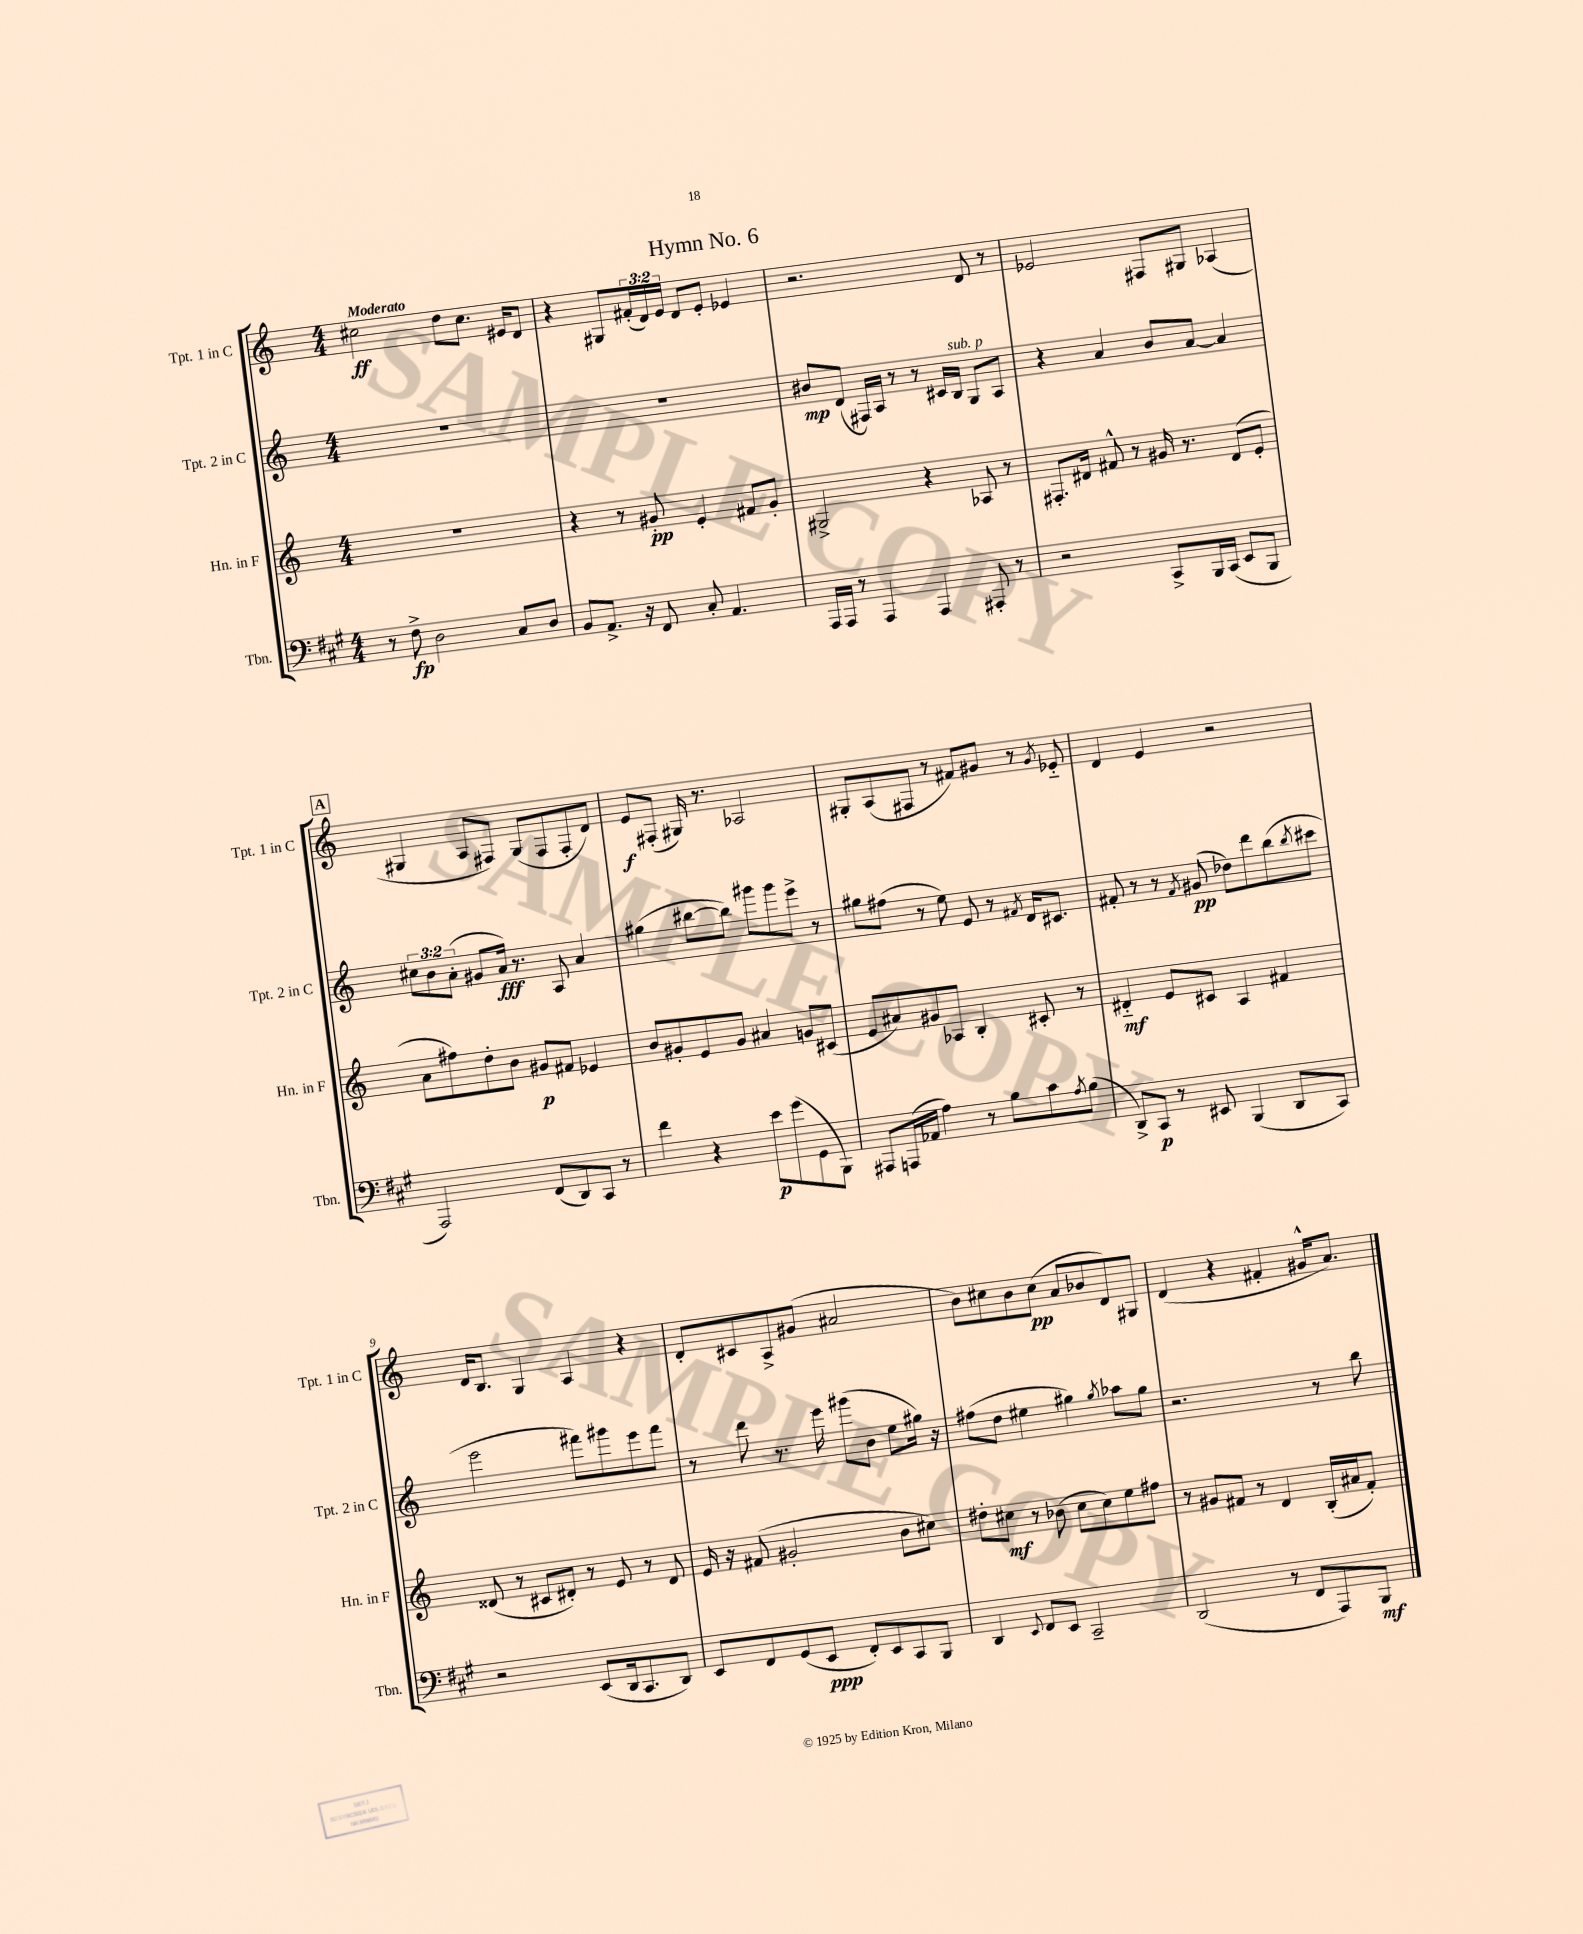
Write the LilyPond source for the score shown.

\header { title = "Hymn No. 6" }
<<
\new StaffGroup <<
\new Staff = "s0" \with { instrumentName = "Tpt. 1 in C" shortInstrumentName = "Tpt. 1 in C" } {
    \clef treble \key c \major \numericTimeSignature \time 4/4 \override Staff.TupletNumber.text = #tuplet-number::calc-fraction-text \tempo "Moderato"
    cis''2\ff d''8 cis''8. eis'16 d'8 |
    r4 gis8 \tuplet 3/2 { fis'16-.( d'16) e'16 } d'8 e'8-. ees'4 |
    r2. d'8 r8 |
    ees'2 fis8 gis8 aes4( |
    \mark \markup { \box "A" } gis4 a8 fis8) gis8( fis8 fis8-. d'8) |
    e'8\f fis8-.( gis16) r8. aes2 |
    gis8-. a8( fis8 r8 fis'8) gis'8 r8 \acciaccatura { gis'8 } ees'8-_ |
    d'4 e'4 r2 |
    d'16 b8. g4 a4 r4 |
    d'8-. cis'8 a8-> gis'8( ais'2 |
    b'8) cis''8 b'8 cis''8\pp( a'8 bes'8 d'8) gis8 |
    d'4( r4 fis'4-. gis'16-^ a'8.) \bar "|." |
}
\new Staff = "s1" \with { instrumentName = "Tpt. 2 in C" shortInstrumentName = "Tpt. 2 in C" } {
    \clef treble \key c \major \numericTimeSignature \time 4/4 \override Staff.TupletNumber.text = #tuplet-number::calc-fraction-text
    R1 |
    R1 |
    bis'8\mp d'8( fis16) a16 r8 r8 cis'16 b16^\markup { \italic "sub. p" } g8 a8 |
    r4 a'4 b'8 a'8~ a'4 |
    \mark \markup { \box "A" } \tuplet 3/2 { cis''8 b'8 a'8-.( } gis'8 a'16\fff) r8. a8 a'4 |
    gis''4( bis''8~ bis''8) gis'''8 gis'''8 e'''8-> r8 |
    gis''8 fis''8( r8 e''8) e'8 r8 \acciaccatura { fis'8 } d'16 cis'8. |
    fis'8-. r8 r8 \acciaccatura { fis'8 } gis'8\pp( des''8) d'''8 b''8( \acciaccatura { b''8 } cis'''8 |
    e'''2 fis'''8) gis'''8 e'''8 fis'''8 |
    r8 d'''8 r8. e'''16 gis'''8( b'8 e''8 gis''16) r16 |
    fis''8( d''8 eis''4 gis''4) \acciaccatura { gis''8 } aes''8 gis''8 |
    r2. r8 b''8 \bar "|." |
}
\new Staff = "s2" \with { instrumentName = "Hn. in F" shortInstrumentName = "Hn. in F" } {
    \clef treble \key c \major \numericTimeSignature \time 4/4
    R1 |
    r4 r8 gis'8-.\pp e'4-. fis'8 gis'8-. |
    gis2-> r4 aes8 r8 |
    fis8.-. dis'16 fis'8-^ r8 gis'16 r8. dis'8( e'8-. |
    \mark \markup { \box "A" } a'8 fis''8) d''8-. b'8 gis'8\p fis'8 ees'4 |
    b'8 gis'8-. e'8 gis'8 ais'4 g'8 cis'8( |
    e'8 ais'8) gis'8 aes8 b4-. cis'8-. r8 |
    dis'4-_\mf e'8 cis'8 a4 fis'4 |
    disis'8( r8 cis'8 dis'8-.) r8 e'8 r8 dis'8 |
    e'16 r16 fis'8( gis'2-. b'8 cis''8) |
    dis''8-. cis''8\mf r8 bes'8( cis''8 cis''8) e''8 fis''8 |
    r8 gis'8 fis'8 r8 d'4 b16-.( ais'16 fis'8-.) \bar "|." |
}
\new Staff = "s3" \with { instrumentName = "Tbn." shortInstrumentName = "Tbn." } {
    \clef bass \key a \major \numericTimeSignature \time 4/4
    r8 fis8->\fp d2 cis8 d8 |
    b,8 a,8.-> r16 fis,8 cis8-. a,4. |
    a,,16 a,,16 r8 a,,4 a,,4 ais,,8-. r8 |
    r2 cis,8-> b,,16 cis,16( e,8 b,,8 |
    \mark \markup { \box "A" } a,,2) fis,8( d,8) cis,8 r8 |
    fis'4 r4 e'8\p gis'8( gis,8 b,,8) |
    ais,,8 a,,16( aes,16 a4) r8 b8 cis'8 \acciaccatura { a8 } b8( |
    d,8->) cis,8\p r8 eis,8 b,,4( d,8 cis,8) |
    r2 e,8( d,16 cis,8. d,8) |
    e,8 fis,8 gis,8( e,8\ppp fis,8-.) e,8 cis,8 b,,8 |
    d,4 \appoggiatura { e,8 } fis,8 e,8 cis,2-- |
    d,2( r8 fis,8 a,,8) b,,8\mf \bar "|." |
}
>>
>>
